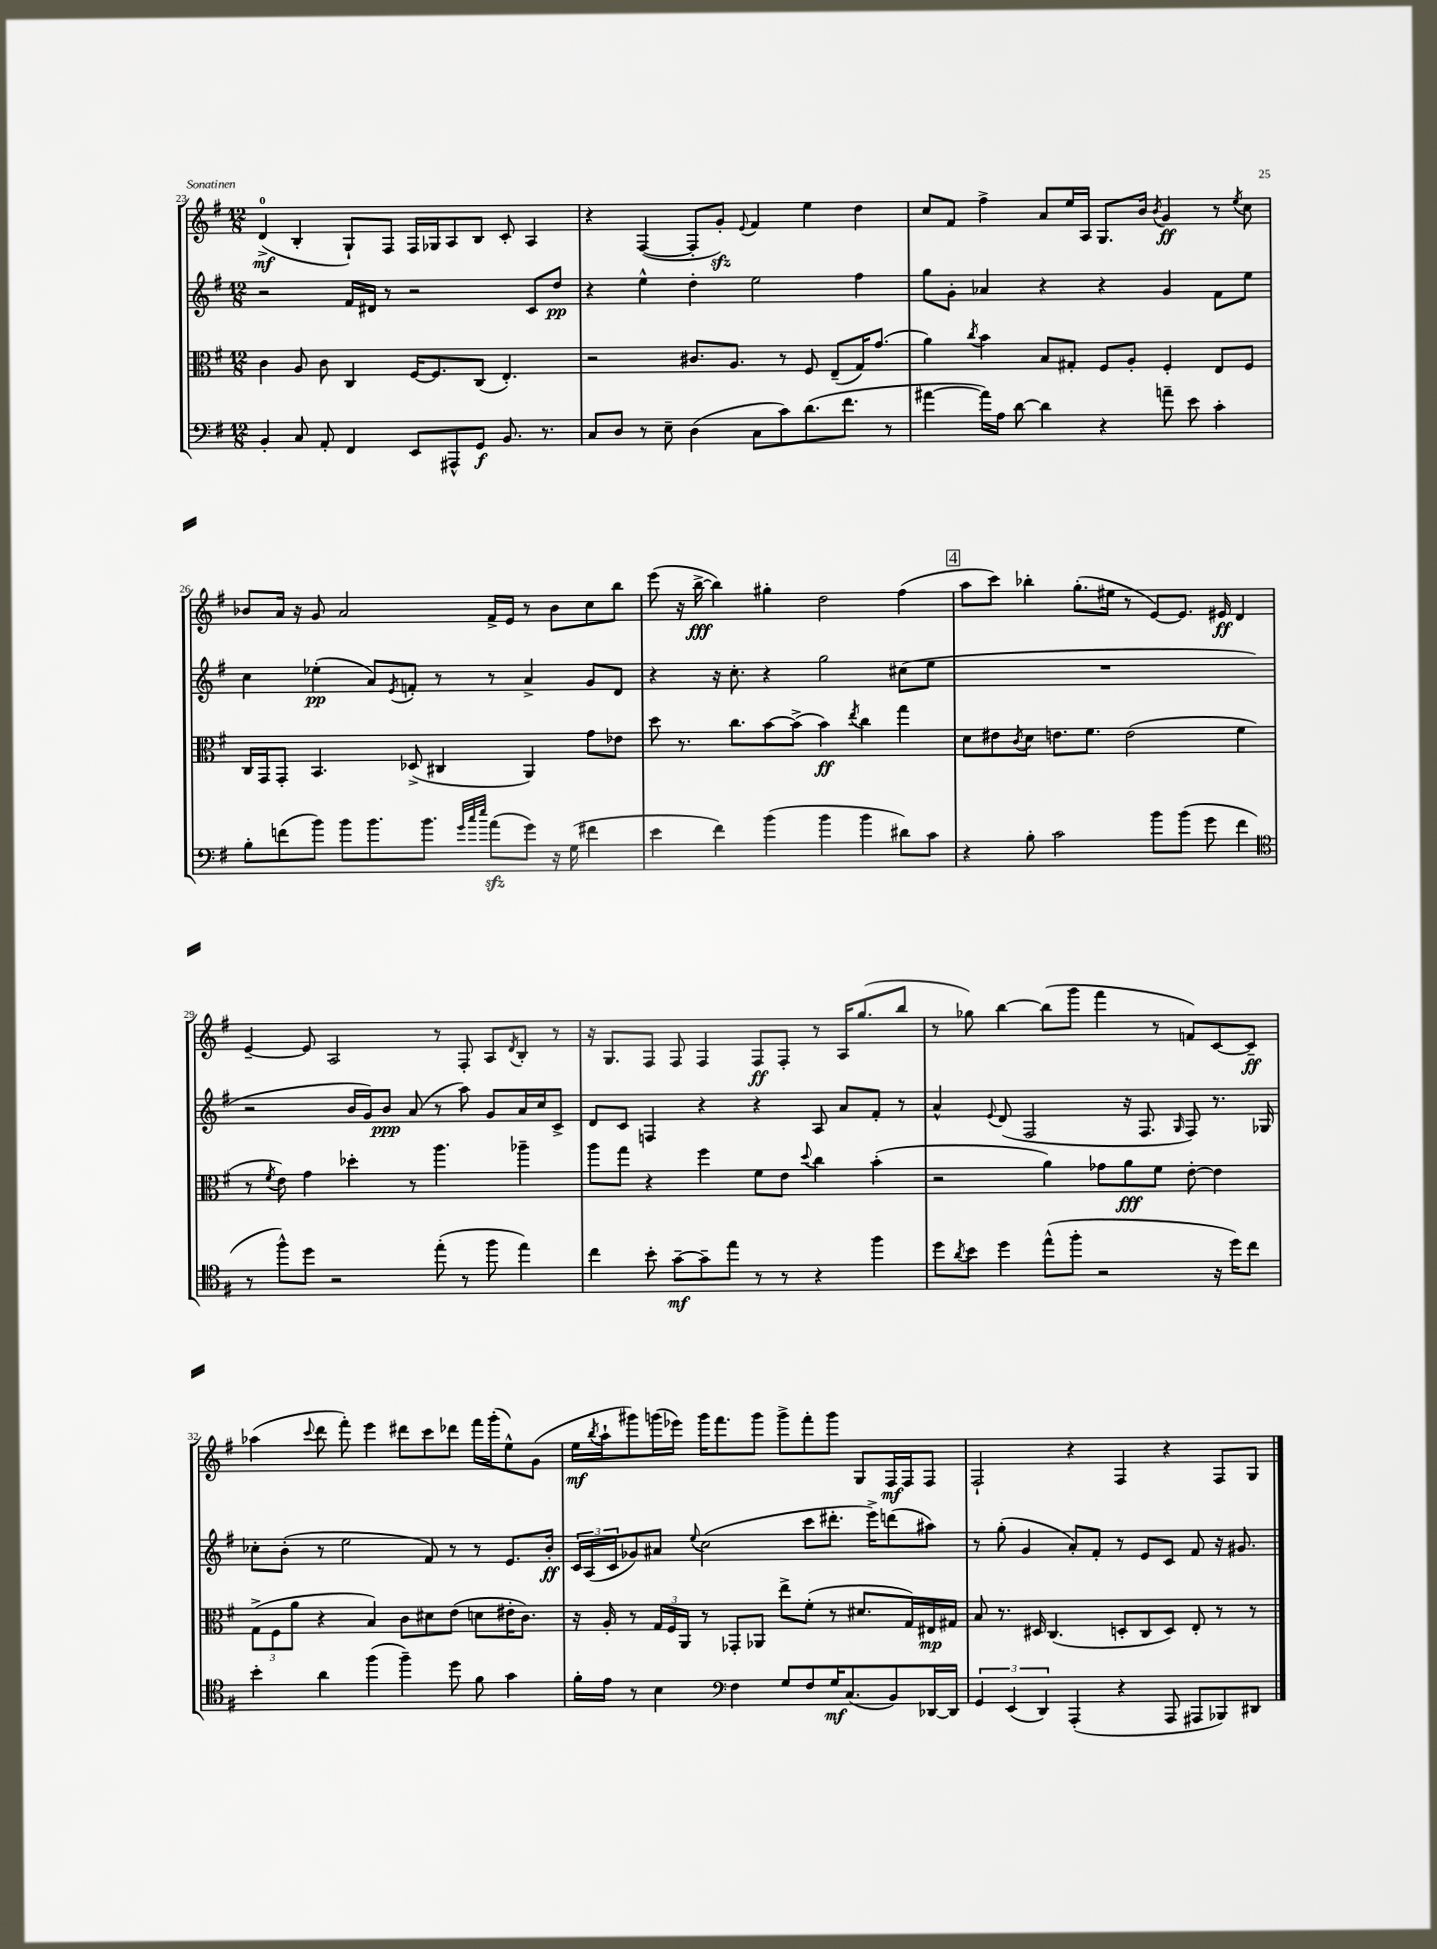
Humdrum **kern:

**kern	**dynam	**kern	**dynam	**kern	**dynam	**kern	**dynam
*part4	*part4	*part3	*part3	*part2	*part2	*part1	*part1
*staff4	*staff4	*staff3	*staff3	*staff2	*staff2	*staff1	*staff1
*clefF4	*	*clefC3	*	*clefG2	*	*clefG2	*
*k[f#]	*	*k[f#]	*	*k[f#]	*	*k[f#]	*
*M12/8	*	*M12/8	*	*M12/8	*	*M12/8	*
=23	=23	=23	=23	=23	=23	=23	=23
4BB'/	.	4c\	.	2r	.	(4d^/	mf
8C/	.	8A/	.	.	.	4B'/	.
8AA'/	.	8c\	.	.	.	.	.
4FF#/	.	4C/	.	16f#/LL	.	8G`/L)	.
.	.	.	.	16d#X/JJ	.	.	.
.	.	.	.	8r	.	8F#/J	.
8EE/L	.	[16F#/KL	.	2r	.	16F#/LL	.
.	.	8.F#/]	.	.	.	16G-X/J	.
8AAA#X^^/	.	.	.	.	.	8A/	.
8GG/J	f	(8C/J	.	.	.	8B/J	.
8.BB/	.	4.E'/)	.	.	.	8c'/	.
.	.	.	.	8c/L	.	4A/	.
8.r	.	.	.	.	.	.	.
.	.	.	.	8dd/J	pp	.	.
=24	=24	=24	=24	=24	=24	=24	=24
8C/L	.	2r	.	4r	.	4r	.
8D/J	.	.	.	.	.	.	.
8r	.	.	.	4ee^^\	.	([4F#/	.
8E~\	.	.	.	.	.	.	.
(4D\	.	8.c#X/L	.	4dd'\	.	8F#'/L]	.
.	.	.	.	.	.	8gzz'/J)	.
.	.	8.A/J	.	.	.	.	.
.	.	.	.	.	.	8qqe/	.
8C\L	.	.	.	2ee\	.	4f#/	.
8c\)	.	8r	.	.	.	.	.
(8.d\	.	8F#/	.	.	.	4ee\	.
.	.	(8E~/L	.	.	.	.	.
8.f#\J	.	.	.	.	.	.	.
.	.	16G/K)	.	4ff#\	.	4dd\	.
.	.	(8.g/J	.	.	.	.	.
8r	.	.	.	.	.	.	.
=25	=25	=25	=25	=25	=25	=25	=25
[4a#X\	.	4a\)	.	8gg\L	.	8cc/L	.
.	.	.	.	8g'\J	.	8f#/J	.
.	.	8qcc/	.	.	.	.	.
16a#\LL])	.	4b\	.	4a-X/	.	4ff#^\	.
16A\JJ	.	.	.	.	.	.	.
[8d\	.	.	.	.	.	.	.
4d\]	.	8B/L	.	4r	.	8a/L	.
.	.	8G#X'/J	.	.	.	16ee/L	.
.	.	.	.	.	.	16A/JJ	.
4r	.	8F#/L	.	4r	.	8.G/L	.
.	.	8A'/J	.	.	.	.	.
.	.	.	.	.	.	16b/Jk	.
.	.	.	.	.	.	8qb/	.
8an~\	.	4F#'/	.	4g/	.	4g/	ff
8e\	.	.	.	.	.	.	.
4c'\	.	8E/L	.	8f#\L	.	8r	.
.	.	.	.	.	.	8qee/	.
.	.	8F#/J	.	8ee\J	.	8cc\	.
!!LO:LB:g=z
=26	=26	=26	=26	=26	=26	=26	=26
8B'\L	.	16C/LL	.	4cc\	.	8b-X/L	.
.	.	16GG/J	.	.	.	.	.
(8fn\	.	8GG'/J	.	.	.	16a/Jk	.
.	.	.	.	.	.	16r	.
8b\J)	.	4.BB/	.	(4ee-X'\	pp	8g/	.
8b\L	.	.	.	.	.	2a/	.
8.b\	.	.	.	8a/L)	.	.	.
.	.	.	.	8qe/	.	.	.
.	.	(8D-X^/	.	8fn'/J	.	.	.
8.b\J	.	.	.	.	.	.	.
.	.	4C#X/	.	8r	.	.	.
32qqg/LLL	.	.	.	.	.	.	.
32qqcc/	.	.	.	.	.	.	.
32qqee/JJJ	.	.	.	.	.	.	.
(8azz\L	.	.	.	8r	.	16f#^/LL	.
.	.	.	.	.	.	16e/JJ	.
8g\J)	.	4AA/)	.	4a^/	.	8r	.
16r	.	.	.	.	.	8b-\L	.
(16G\	.	.	.	.	.	.	.
4f#X\	.	8g\L	.	8g/L	.	8cc\	.
.	.	8e-X\J	.	8d/J	.	8bb\J	.
=27	=27	=27	=27	=27	=27	=27	=27
4e\	.	8dd\	.	4r	.	(8eee\	.
.	.	8.r	.	.	.	16r	.
.	.	.	.	.	.	[16bb^\	fff
4f#\)	.	.	.	16r	.	4bb\])	.
.	.	8.cc\L	.	8.cc'\	.	.	.
(4b\	.	[8b\	.	4r	.	4gg#X'\	.
.	.	(8b^\J]	.	.	.	.	.
4b\	.	4b\)	ff	2gg\	.	2dd\	.
.	.	8qee/	.	.	.	.	.
4b\	.	4cc\	.	.	.	.	.
8d#X\L)	.	4gg\	.	(8cc#X\L	.	(4ff#\	.
8c\J	.	.	.	8ee\J	.	.	.
!!LO:REH:place=s1:t=4
=28	=28	=28	=28	=28	=28	=28	=28
4r	.	8d\L	.	1.r	.	8aa\L	.
.	.	8e#X\	.	.	.	8ccc\J)	.
.	.	8qc/	.	.	.	.	.
8B'\	.	8d\J	.	.	.	4bb-X'\	.
2c\	.	8.en\L	.	.	.	.	.
.	.	.	.	.	.	(8.gg'\L	.
.	.	8.f#\J	.	.	.	.	.
.	.	.	.	.	.	16ee#X\Jk	.
.	.	(2e\	.	.	.	8r	.
8b\L	.	.	.	.	.	[8e/L)	.
(8b\J	.	.	.	.	.	8.e/J]	.
8g\	.	.	.	.	.	.	.
.	.	.	.	.	.	16e#X/	ff
4f#\	.	4f#\	.	.	.	4d/	.
!!LO:LB:g=z
=29	=29	=29	=29	=29	=29	=29	=29
*clefC4	*	*	*	*	*	*	*
8r	.	8r	.	2r	.	[4e~/	.
.	.	8qf#/	.	.	.	.	.
8ff#^^\L)	.	8e\)	.	.	.	.	.
8dd\J	.	4g\	.	.	.	8e/]	.
2r	.	.	.	.	.	2A/	.
.	.	4dd-X'\	.	16b/LL	.	.	.
.	.	.	.	16g/J)	.	.	.
.	.	.	.	8b/J	ppp	.	.
.	.	8r	.	(8a/	.	.	.
(8ee'\	.	4.aa\	.	8r	.	8r	.
8r	.	.	.	8aa\)	.	8F#'/	.
8ff#\	.	.	.	8g/L	.	8A/L	.
.	.	.	.	.	.	8qd/	.
4ee\)	.	4aa-X~\	.	16a/L	.	8B'/J	.
.	.	.	.	16cc/J	.	.	.
.	.	.	.	8c^/J	.	8r	.
=30	=30	=30	=30	=30	=30	=30	=30
4cc\	.	8aa\L	.	8d/L	.	16r	.
.	.	.	.	.	.	8.G/L	.
.	.	8gg\J	.	8c/J	.	.	.
8b'\	.	4r	.	4Fn/	.	8F#/J	.
[8g~\L	mf	.	.	.	.	8F#/	.
8g~\]	.	4ff#\	.	4r	.	4F#/	.
8ee\J	.	.	.	.	.	.	.
8r	.	8f#\L	.	4r	.	8F#/L	ff
8r	.	8e\J	.	.	.	8F#'/J	.
.	.	8qqdd/	.	.	.	.	.
4r	.	4cc\	.	8A/	.	8r	.
.	.	.	.	8a/L	.	16A/KL	.
.	.	.	.	.	.	(8.gg/	.
4ff#\	.	(4b'\	.	8f#'/J	.	.	.
.	.	.	.	8r	.	8bb/J	.
=31	=31	=31	=31	=31	=31	=31	=31
8dd\L	.	2r	.	4a^^/	.	8r	.
8qa/	.	.	.	.	.	.	.
8b\J	.	.	.	.	.	8gg-X\)	.
.	.	.	.	8qqe/	.	.	.
4dd\	.	.	.	(8d/	.	[4bb\	.
.	.	.	.	2F#/	.	.	.
(8ee^^\L	.	4a\)	.	.	.	(8bb\L]	.
8ff#'\J	.	.	.	.	.	8ggg\J	.
2r	.	8g-X\L	.	.	.	4fff#\	.
.	.	8a\	fff	16r	.	.	.
.	.	.	.	8.F#/	.	.	.
.	.	8f#\J	.	.	.	8r	.
.	.	.	.	16qqG/	.	.	.
.	.	[8e'\	.	8F#/)	.	8fn/L)	.
16r	.	4e\]	.	8.r	.	[8c/	.
16dd\KL)	.	.	.	.	.	.	.
8cc\J	.	.	.	.	.	8c~/J]	ff
.	.	.	.	16G-X/	.	.	.
!!LO:LB:g=z
=32	=32	=32	=32	=32	=32	=32	=32
4b'\	.	(12G^\L	.	8cc-X'\L	.	(4aa-X\	.
.	.	12F#\	.	.	.	.	.
.	.	.	.	(8b'\J	.	.	.
.	.	12a\J	.	.	.	.	.
.	.	.	.	.	.	8qqccc/	.
4a\	.	4r	.	8r	.	8ddd\	.
.	.	.	.	2ee\	.	8fff#'\)	.
(4ff#\	.	4B/)	.	.	.	4eee\	.
4ff#~\)	.	8c\L	.	.	.	8ddd#X\L	.
.	.	8d#X\	.	8f#/)	.	8ccc\	.
8dd\	.	(8e\J	.	8r	.	8ddd-X\J	.
8f#\	.	8dn\L	.	8r	.	16fff#\LL	.
.	.	.	.	.	.	(16ggg'\J	.
4g\	.	16e#X'\K	.	8.e/L	.	8ee^^\)	.
.	.	8.c\J)	.	.	.	.	.
.	.	.	.	.	.	(8g\J	.
.	.	.	.	16b'/Jk	ff	.	.
=33	=33	=33	=33	=33	=33	=33	=33
16f#'\LL	.	16r	.	24c/LL	.	16ee\LL	mf
.	.	.	.	(24A/	.	.	.
.	.	.	.	.	.	8qbb/	.
16e\JJ	.	16A'/	.	.	.	16aa`\J	.
.	.	.	.	24c/J	.	.	.
8r	.	8r	.	8g-X/)	.	8ggg#X\)	.
4B\	.	24G/LL	.	8a#X/J	.	(16gggn\L	.
.	.	24F#/	.	.	.	.	.
.	.	.	.	.	.	16eee-X\JJ)	.
.	.	24AA/JJ	.	.	.	.	.
.	.	.	.	8qqee/	.	.	.
.	.	8r	.	(2cc\	.	16ggg\KL	.
.	.	.	.	.	.	8.fff#\	.
*clefF4	*	*	*	*	*	*	*
4F#\	.	8GG-X'/L	.	.	.	.	.
.	.	8AA-X/J	.	.	.	8ggg\J	.
8G/L	.	8ee^\L	.	.	.	8ggg^\L	.
8F#/	.	(8f#'\J	.	8ccc\L	.	8fff#'\	.
16G/K	mf	8r	.	8.ddd#X'\J	.	8ggg\J	.
(8.C/	.	.	.	.	.	.	.
.	.	8.d#X/L	.	.	.	8G/L	.
.	.	.	.	16eee^\KL)	.	.	.
8BB/)	.	.	.	(8dddn\	.	16F#/L	mf
.	.	16G/L)	.	.	.	16F#/J	.
[16DD-X/L	.	16E#X/	mp	8aa#X\J)	.	8F#/J	.
16DD-/JJ]	.	16G#X/JJ	.	.	.	.	.
=34	=34	=34	=34	=34	=34	=34	=34
6GG/	.	8B/	.	8r	.	2F#`/	.
.	.	8.r	.	(8gg'\	.	.	.
(6EE/	.	.	.	.	.	.	.
.	.	.	.	4g/	.	.	.
.	.	16D#X/	.	.	.	.	.
6DD/)	.	.	.	.	.	.	.
.	.	(4.C/	.	.	.	.	.
(4AAA'/	.	.	.	8a'/L)	.	4r	.
.	.	.	.	8f#'/J	.	.	.
4r	.	8Dn'/L	.	8r	.	4F#/	.
.	.	8C/	.	8e/L	.	.	.
8AAA/	.	8D/J)	.	8c/J	.	4r	.
8AAA#X/L	.	8E'/	.	8f#/	.	.	.
8BBB-X/)	.	8r	.	16r	.	8F#/L	.
.	.	.	.	8.g#X/	.	.	.
8DD#X/J	.	8r	.	.	.	8G/J	.
==	==	==	==	==	==	==	==
*-	*-	*-	*-	*-	*-	*-	*-
